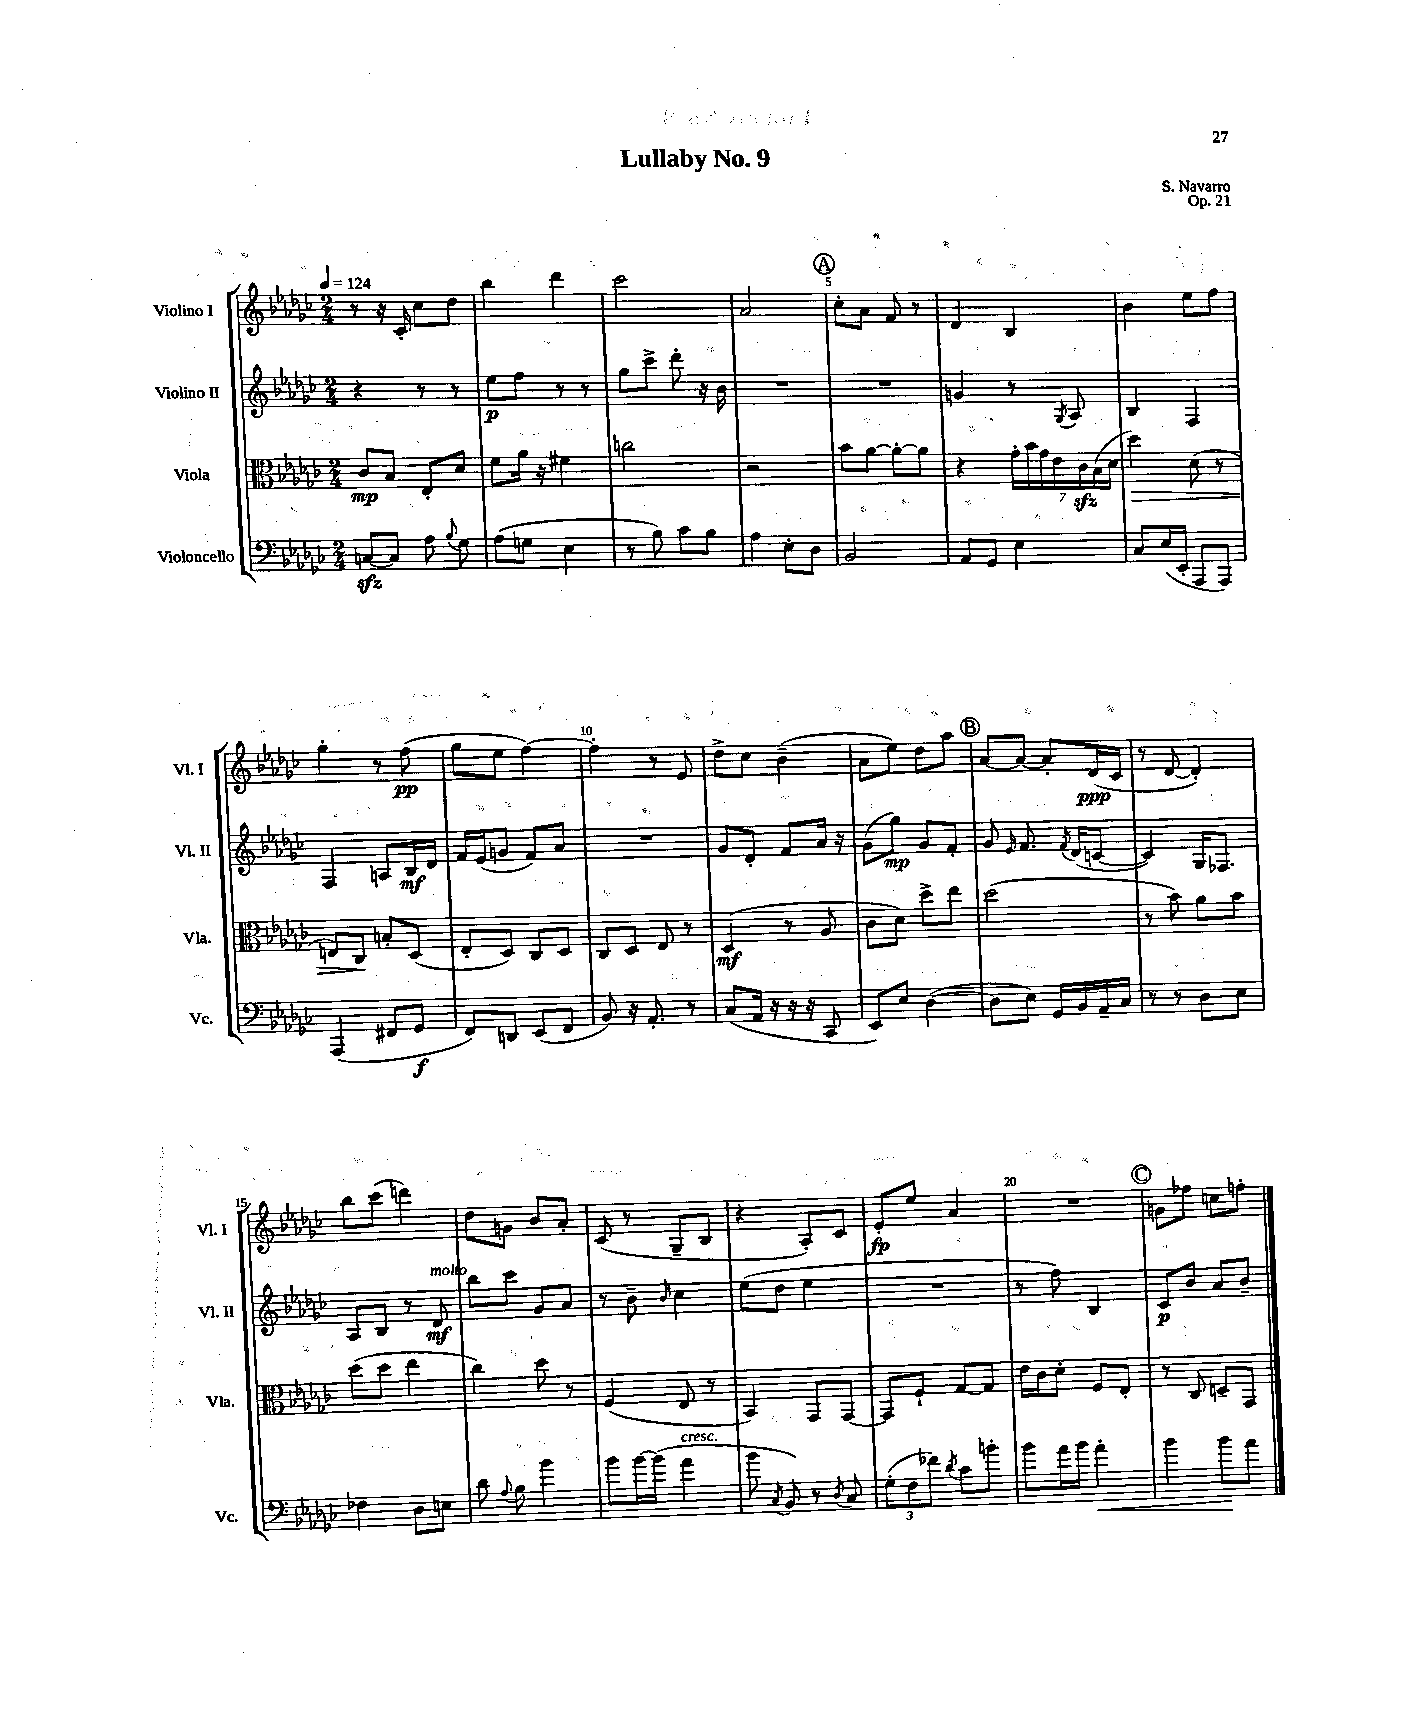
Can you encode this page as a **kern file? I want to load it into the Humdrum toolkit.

**kern	**dynam	**kern	**dynam	**kern	**dynam	**kern	**dynam
*part4	*part4	*part3	*part3	*part2	*part2	*part1	*part1
*staff4	*staff4	*staff3	*staff3	*staff2	*staff2	*staff1	*staff1
*I"Violoncello	*	*I"Viola	*	*I"Violino II	*	*I"Violino I	*
*I'Vc.	*	*I'Vla.	*	*I'Vl. II	*	*I'Vl. I	*
*clefF4	*	*clefC3	*	*clefG2	*	*clefG2	*
*k[b-e-a-d-g-c-]	*	*k[b-e-a-d-g-c-]	*	*k[b-e-a-d-g-c-]	*	*k[b-e-a-d-g-c-]	*
*M2/4	*	*M2/4	*	*M2/4	*	*M2/4	*
*MM124	*	*MM124	*	*MM124	*	*MM124	*
=1	=1	=1	=1	=1	=1	=1	=1
[8Cnzz/L	.	8c-/L	mp	4r	.	8r	.
8C/J]	.	8B-/J	.	.	.	16r	.
.	.	.	.	.	.	16c-'/	.
8A-\	.	8E-'/L	.	8r	.	8cc-\L	.
8qqB-/	.	.	.	.	.	.	.
8G-\	.	8d-/J	.	8r	.	8dd-\J	.
=2	=2	=2	=2	=2	=2	=2	=2
(8A-\L	.	8f\L	.	8ee-\L	p	4bb-\	.
8Gn\J	.	16a-\Jk	.	8ff\J	.	.	.
.	.	16r	.	.	.	.	.
4E-\	.	4f#X\	.	8r	.	4ddd-\	.
.	.	.	.	8r	.	.	.
=3	=3	=3	=3	=3	=3	=3	=3
8r	.	2ccn\	.	8gg-\L	.	2ccc-\	.
8B-\)	.	.	.	8ccc-^\J	.	.	.
8c-\L	.	.	.	8ddd-'\	.	.	.
8B-\J	.	.	.	16r	.	.	.
.	.	.	.	16b-\	.	.	.
=4	=4	=4	=4	=4	=4	=4	=4
4A-\	.	2r	.	2r	.	2a-/	.
8E-'\L	.	.	.	.	.	.	.
8D-\J	.	.	.	.	.	.	.
!!LO:REH:place=s1:t=A
=5	=5	=5	=5	=5	=5	=5	=5
2BB-/	.	8b-\L	.	2r	.	8cc-'\L	.
.	.	[8a-\J	.	.	.	8a-\J	.
.	.	8a-'\L_	.	.	.	8f/	.
.	.	8a-\J]	.	.	.	8r	.
=6	=6	=6	=6	=6	=6	=6	=6
8AA-/L	.	4r	.	4gn/	.	4d-/	.
8GG-/J	.	.	.	.	.	.	.
4E-\	.	28g-'\LL	.	8r	.	4B-/	.
.	.	28b-\	.	.	.	.	.
.	.	28g-\	.	.	.	.	.
.	.	28e-\	.	.	.	.	.
.	.	.	.	8qG-/	.	.	.
.	.	.	.	8A-/	.	.	.
.	.	28c-zz\	.	.	.	.	.
.	.	(28B-\	.	.	.	.	.
.	.	28d-\JJ	.	.	.	.	.
=7	=7	=7	=7	=7	=7	=7	=7
!	!	!	!LO:HP:b	!	!	!	!
8C-/L	.	4dd-\)	>	4B-/	.	4b-\	.
(16E-/L	.	.	.	.	.	.	.
16EE-'/JJ	.	.	.	.	.	.	.
8AAA-/L	.	(8d-\	.	4F/	.	8ee-\L	.
8AAA-/J)	.	8r	.	.	.	8ff\J	.
!!LO:LB:g=z
=8	=8	=8	=8	=8	=8	=8	=8
(4AAA-/	.	8En/L)	.	4F/	.	4gg-'\	.
.	.	8C-/J	.	.	.	.	.
8FF#X/L	.	8Bn'/L	]	8An/L	.	8r	.
8GG-/J	f	(8D-/J	.	16B-/L	mf	(8ff\	pp
.	.	.	.	16d-/JJ	.	.	.
=9	=9	=9	=9	=9	=9	=9	=9
8FF/L)	.	8E-'/L	.	16f/LL	.	8gg-\L	.
.	.	.	.	(16e-/J	.	.	.
8DDn/J	.	8D-/J)	.	8gn/J	.	8ee-\J	.
(8EE-/L	.	8C-/L	.	8f/L)	.	[4ff\)	.
8FF/J	.	8D-/J	.	8a-/J	.	.	.
=10	=10	=10	=10	=10	=10	=10	=10
8BB-/)	.	8C-/L	.	2r	.	4ff'\]	.
16r	.	8D-/J	.	.	.	.	.
8.AA-'/	.	.	.	.	.	.	.
.	.	8E-/	.	.	.	8r	.
8r	.	8r	.	.	.	8e-/	.
=11	=11	=11	=11	=11	=11	=11	=11
(8C-/L	.	(4D-/	mf	8g-/L	.	8dd-^\L	.
16AA-/Jk	.	.	.	8d-'/J	.	8cc-\J	.
16r	.	.	.	.	.	.	.
16r	.	8r	.	8f/L	.	(4b-~\	.
16r	.	.	.	.	.	.	.
8CC-/	.	8A-/	.	16a-/Jk	.	.	.
.	.	.	.	16r	.	.	.
=12	=12	=12	=12	=12	=12	=12	=12
8EE-/L)	.	8c-\L	.	(8g-\L	.	8a-\L	.
8E-/J	.	8d-\J)	.	8gg-\J)	mp	8ee-\J)	.
([4D-\	.	8dd-^\L	.	8g-/L	.	8dd-\L	.
.	.	8ee-\J	.	8f'/J	.	8aa-\J	.
!!LO:REH:place=s1:t=B
=13	=13	=13	=13	=13	=13	=13	=13
8D-\L]	.	(2dd-\	.	8g-/	.	[8a-/L	.
.	.	.	.	16qqe-/	.	.	.
8E-\J)	.	.	.	8.f/	.	8a-/J_	.
16GG-/LL	.	.	.	.	.	8a-'/L]	.
.	.	.	.	8qf/	.	.	.
16BB-/	.	.	.	(16d-/KL	.	.	.
16AA-~/	.	.	.	[8cn/J	.	(16d-/L	ppp
16C-/JJ	.	.	.	.	.	16c-/JJ	.
=14	=14	=14	=14	=14	=14	=14	=14
8r	.	8r	.	4c/])	.	8r	.
8r	.	8b-\)	.	.	.	[8d-/	.
8D-\L	.	8a-\L	.	16G-/KL	.	4d-'/])	.
.	.	.	.	8.F-X/J	.	.	.
8E-\J	.	8b-\J	.	.	.	.	.
!!LO:LB:g=z
=15	=15	=15	=15	=15	=15	=15	=15
4F-X\	.	(8dd-\L	.	8A-/L	.	8bb-\L	.
.	.	8dd-\J	.	8B-/J	.	(8ccc-\J	.
8D-\L	.	4ee-\	.	8r	.	4dddn\)	.
!	!	!	!	!LO:TX:a:i:t=molto	!	!	!
8En\J	.	.	.	8d-/	mf	.	.
=16	=16	=16	=16	=16	=16	=16	=16
8d-\	.	4cc-\)	.	8bb-\L	.	8dd-\L	.
8qqA-/	.	.	.	.	.	.	.
8B-\	.	.	.	8ccc-\J	.	8gn\J	.
4b-\	.	8dd-\	.	8g-/L	.	8b-/L	.
.	.	8r	.	8a-/J	.	8a-'/J	.
=17	=17	=17	=17	=17	=17	=17	=17
8b-\L	.	(4F/	.	8r	.	(8c-/	.
[16b-\L	.	.	.	8b-~\	.	8r	.
(16b-\JJ]	.	.	.	.	.	.	.
.	.	.	.	16qqb-/	.	.	.
!LO:TX:a:i:t=cresc.	!	!	!	!	!	!	!
4a-\	.	8E-/	.	4cc-\	.	8G-~/L	.
.	.	8r	.	.	.	8B-/J	.
=18	=18	=18	=18	=18	=18	=18	=18
8b-\	.	4BB-/)	.	(8ee-\L	.	4r	.
8qC-/	.	.	.	.	.	.	.
8BB-/)	.	.	.	8dd-\J	.	.	.
8r	.	8GG-/L	.	4ee-\	.	8A-'/L)	.
8qD-/	.	.	.	.	.	.	.
8C-/	.	[8GG-/J	.	.	.	8c-/J	.
=19	=19	=19	=19	=19	=19	=19	=19
(12G-'\L	.	8GG-/L]	.	2r	.	8e-'/L	fp
12F\	.	.	.	.	.	.	.
.	.	8F`/J	.	.	.	8ee-/J	.
12f-X\J)	.	.	.	.	.	.	.
8qd-/	.	.	.	.	.	.	.
8c-\L	.	[8G-/L	.	.	.	4a-/	.
8bn'\J	.	8G-/J]	.	.	.	.	.
=20	=20	=20	=20	=20	=20	=20	=20
8b-\L	.	16e-\LL	.	8r	.	2r	.
.	.	16c-\J	.	.	.	.	.
16a-\L	.	8d-'\J	.	8ff\)	.	.	.
16b-\JJ	.	.	.	.	.	.	.
!	!LO:HP:b	!	!	!	!	!	!
4a-'\	<	8F/L	.	4B-/	.	.	.
.	.	8E-'/J	.	.	.	.	.
!!LO:REH:place=s1:t=C
=21	=21	=21	=21	=21	=21	=21	=21
4b-\	.	8r	.	8c-/L	p	8gn\L	.
.	.	8C-/	.	8b-/J	.	8ff-X\J	.
8b-\L	.	8Dn~/L	.	8a-/L	.	8ccn\L	.
8a-\J	[	8GG-/J	.	8b-~/J	.	8ffn'\J	.
==	==	==	==	==	==	==	==
*-	*-	*-	*-	*-	*-	*-	*-
